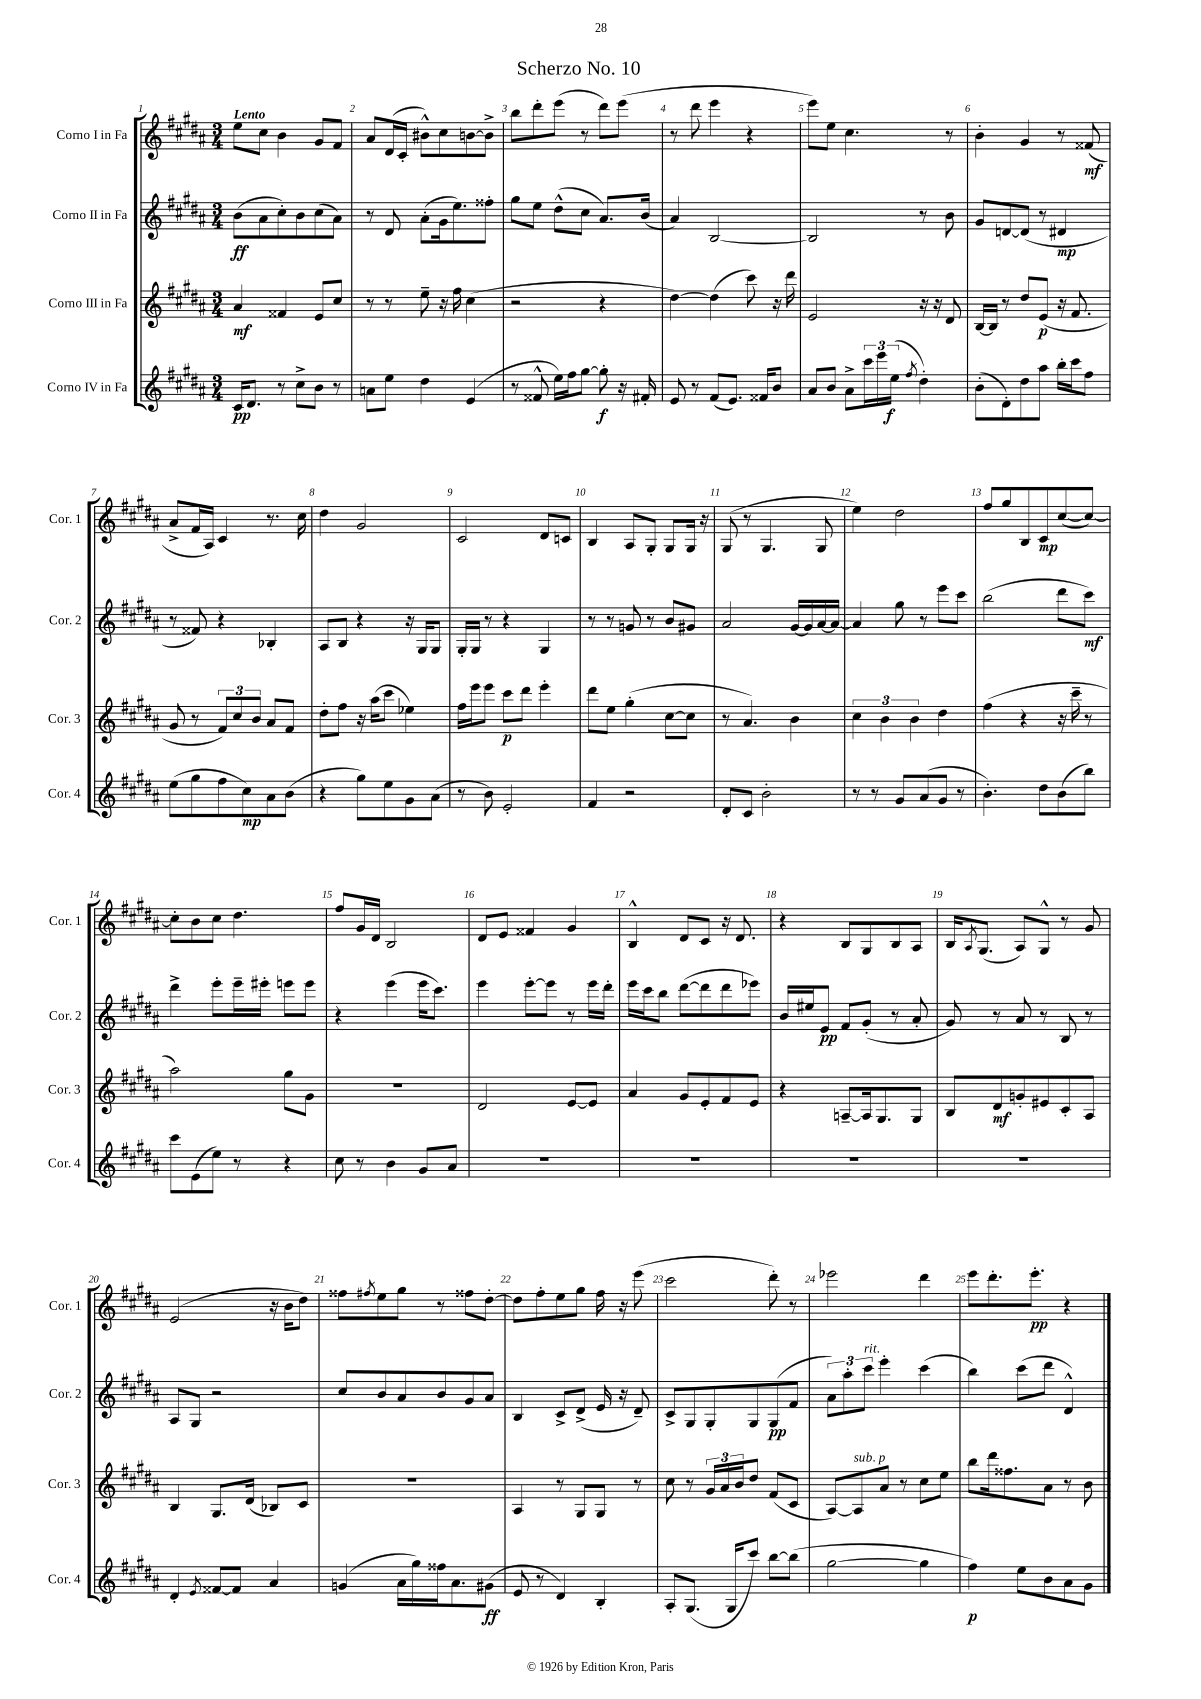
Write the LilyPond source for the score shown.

\header { title = "Scherzo No. 10" }
<<
\new StaffGroup <<
\new Staff = "s0" \with { instrumentName = "Corno I in Fa" shortInstrumentName = "Cor. 1" } {
    \clef treble \key b \major \numericTimeSignature \time 3/4 \tempo "Lento"
    e''8 cis''8 b'4 gis'8 fis'8 |
    ais'8 dis'16( cis'16-. bis'8-^) cis''8 b'8~ b'8-> |
    b''8 dis'''8-. e'''8( r8 dis'''8) e'''8( |
    r8 dis'''8 e'''4 r4 |
    e'''8) e''8 cis''4. r8 |
    b'4-. gis'4 r8 fisis'8\mf( |
    ais'8-> fis'16 ais16) cis'4 r8. cis''16 |
    dis''4 gis'2 |
    cis'2 dis'8 c'8 |
    b4 ais8 gis8-. gis8 gis16 r16 |
    gis8( r8 gis4. gis8 |
    e''4) dis''2 |
    fis''8 gis''8 b8 cis'8\mp cis''8~( cis''8~) |
    cis''8-. b'8 cis''8 dis''4. |
    fis''8 gis'16 dis'16 b2 |
    dis'8 e'8 fisis'4 gis'4 |
    b4-^ dis'8 cis'8 r16 dis'8. |
    r4 b8 gis8 b8 ais8 |
    b16 \acciaccatura { ais8 } gis8.( ais8) gis8-^ r8 gis'8 |
    e'2( r16 b'16 dis''8) |
    fisis''8 \acciaccatura { fis''8 } e''8 gis''8 r8 fisis''8 dis''8~-. |
    dis''8 fis''8-. e''8 gis''8 fis''16 r16 e'''8( |
    cis'''2 dis'''8-.) r8 |
    ees'''2 dis'''4 |
    e'''8 dis'''8.-. e'''8.-.\pp r4 \bar "|." |
}
\new Staff = "s1" \with { instrumentName = "Corno II in Fa" shortInstrumentName = "Cor. 2" } {
    \clef treble \key b \major \numericTimeSignature \time 3/4
    b'8\ff( ais'8 cis''8-.) b'8 cis''8( ais'8) |
    r8 dis'8 ais'8-.( gis'16 e''8.) fisis''8-. |
    gis''8 e''8 dis''8-^( cis''8 ais'8.) b'16( |
    ais'4) b2~ |
    b2 r8 b'8 |
    gis'8 d'8~ d'8( r8 dis'4\mp |
    r8 fisis'8) r4 bes4-. |
    ais8 b8 r4 r16 gis16 gis8 |
    gis16-. gis16 r8 r4 gis4 |
    r8 r8 g'8 r8 b'8 gis'8 |
    ais'2 gis'16~ gis'16 ais'16~ ais'16~ |
    ais'4 gis''8 r8 e'''8 cis'''8 |
    b''2( dis'''8 cis'''8\mf) |
    dis'''4-> e'''8-. e'''16-- eis'''16-. e'''8 e'''8 |
    r4 e'''4( e'''16 cis'''8.) |
    e'''4 e'''8~-. e'''8 r8 e'''16 dis'''16-. |
    e'''16 cis'''16 b''8 dis'''8~( dis'''8 dis'''8 ees'''8) |
    b'16 eis''16 e'8\pp fis'8 gis'8-.( r8 ais'8-. |
    gis'8) r8 ais'8 r8 b8 r8 |
    ais8 gis8 r2 |
    cis''8 b'8 ais'8 b'8 gis'8 ais'8 |
    b4 cis'8-> dis'8->( e'16 r16 dis'8--) |
    cis'8-> gis8 gis8-. gis8 gis8\pp( fis'8 |
    \tuplet 3/2 { ais'8) ais''8-. cis'''8^\markup { \italic "rit." } } e'''4-. cis'''4( |
    b''4) cis'''8( dis'''8 dis'4-^) \bar "|." |
}
\new Staff = "s2" \with { instrumentName = "Corno III in Fa" shortInstrumentName = "Cor. 3" } {
    \clef treble \key b \major \numericTimeSignature \time 3/4
    ais'4\mf fisis'4 e'8 cis''8 |
    r8 r8 e''8-- r16 fis''16 cis''4( |
    r2 r4 |
    dis''4~) dis''4( cis'''8) r16 dis'''16 |
    e'2 r16 r16 dis'8 |
    b16~ b16 r8 dis''8 e'8\p( r16 fis'8. |
    gis'8 r8 \tuplet 3/2 { fis'8) cis''8 b'8 } ais'8 fis'8 |
    dis''8-. fis''8 r16 ais''16( cis'''8 ees''4) |
    fis''16 e'''16 e'''8 cis'''8\p dis'''8 e'''4-. |
    dis'''8 e''8 gis''4-.( cis''8~ cis''8 |
    r8 ais'4.) b'4 |
    \tuplet 3/2 { cis''4 b'4 b'4 } dis''4 |
    fis''4( r4 r16 cis'''16-- r8 |
    ais''2) gis''8 gis'8 |
    R2. |
    dis'2 e'8~ e'8 |
    ais'4 gis'8 e'8-. fis'8 e'8 |
    r4 a8~-- a16 gis8. gis8 |
    b8 dis'8\mf g'8-. eis'8 cis'8-. ais8 |
    b4 gis8. dis'16( bes8) cis'8 |
    R2. |
    ais4 r8 gis8 gis8 r8 |
    cis''8 r8 \tuplet 3/2 { gis'16 ais'16 b'16 } dis''8 fis'8( cis'8 |
    ais8~) ais8^\markup { \italic "sub. p" } ais'8 r8 cis''8 e''8 |
    b''8 dis'''16 fisis''8. ais'8 r8 b'8 \bar "|." |
}
\new Staff = "s3" \with { instrumentName = "Corno IV in Fa" shortInstrumentName = "Cor. 4" } {
    \clef treble \key b \major \numericTimeSignature \time 3/4
    cis'16\pp dis'8. r8 cis''8-> b'8 r8 |
    a'8 e''8 dis''4 e'4( |
    r8 fisis'8-^ e''16) fis''16 gis''8~ gis''8-.\f r16 fis'16-. |
    e'8 r8 fis'8( e'8.) fisis'16 b'8 |
    ais'8 b'8 ais'8-> \tuplet 3/2 { cis'''16 e'''16 e''16\f( } \acciaccatura { fis''8 } dis''4-.) |
    b'8-.( dis'8-.) dis''8 ais''8 b''16-. cis'''16 fis''8 |
    e''8( gis''8 fis''8 cis''8\mp) ais'8 b'8( |
    r4 gis''8) e''8 gis'8 ais'8( |
    r8 b'8) e'2-. |
    fis'4 r2 |
    dis'8-. cis'8 b'2-. |
    r8 r8 gis'8 ais'8( gis'8 r8 |
    b'4.-.) dis''8 b'8( b''8) |
    cis'''8 e'8( e''8) r8 r4 |
    cis''8 r8 b'4 gis'8 ais'8 |
    R2. |
    R2. |
    R2. |
    R2. |
    dis'4-. \acciaccatura { e'8 } fisis'8~ fisis'8 ais'4 |
    g'4( ais'16 gis''16) fisis''16 ais'8. gis'8\ff( |
    e'8 r8 dis'4) b4-. |
    ais8-. gis8.( gis16 cis'''8) b''8~ b''8( |
    gis''2~ gis''4 |
    fis''4\p) e''8 b'8 ais'8 gis'8 \bar "|." |
}
>>
>>
\layout { \context { \Score \override BarNumber.break-visibility = ##(#f #t #t) barNumberVisibility = #all-bar-numbers-visible } }
